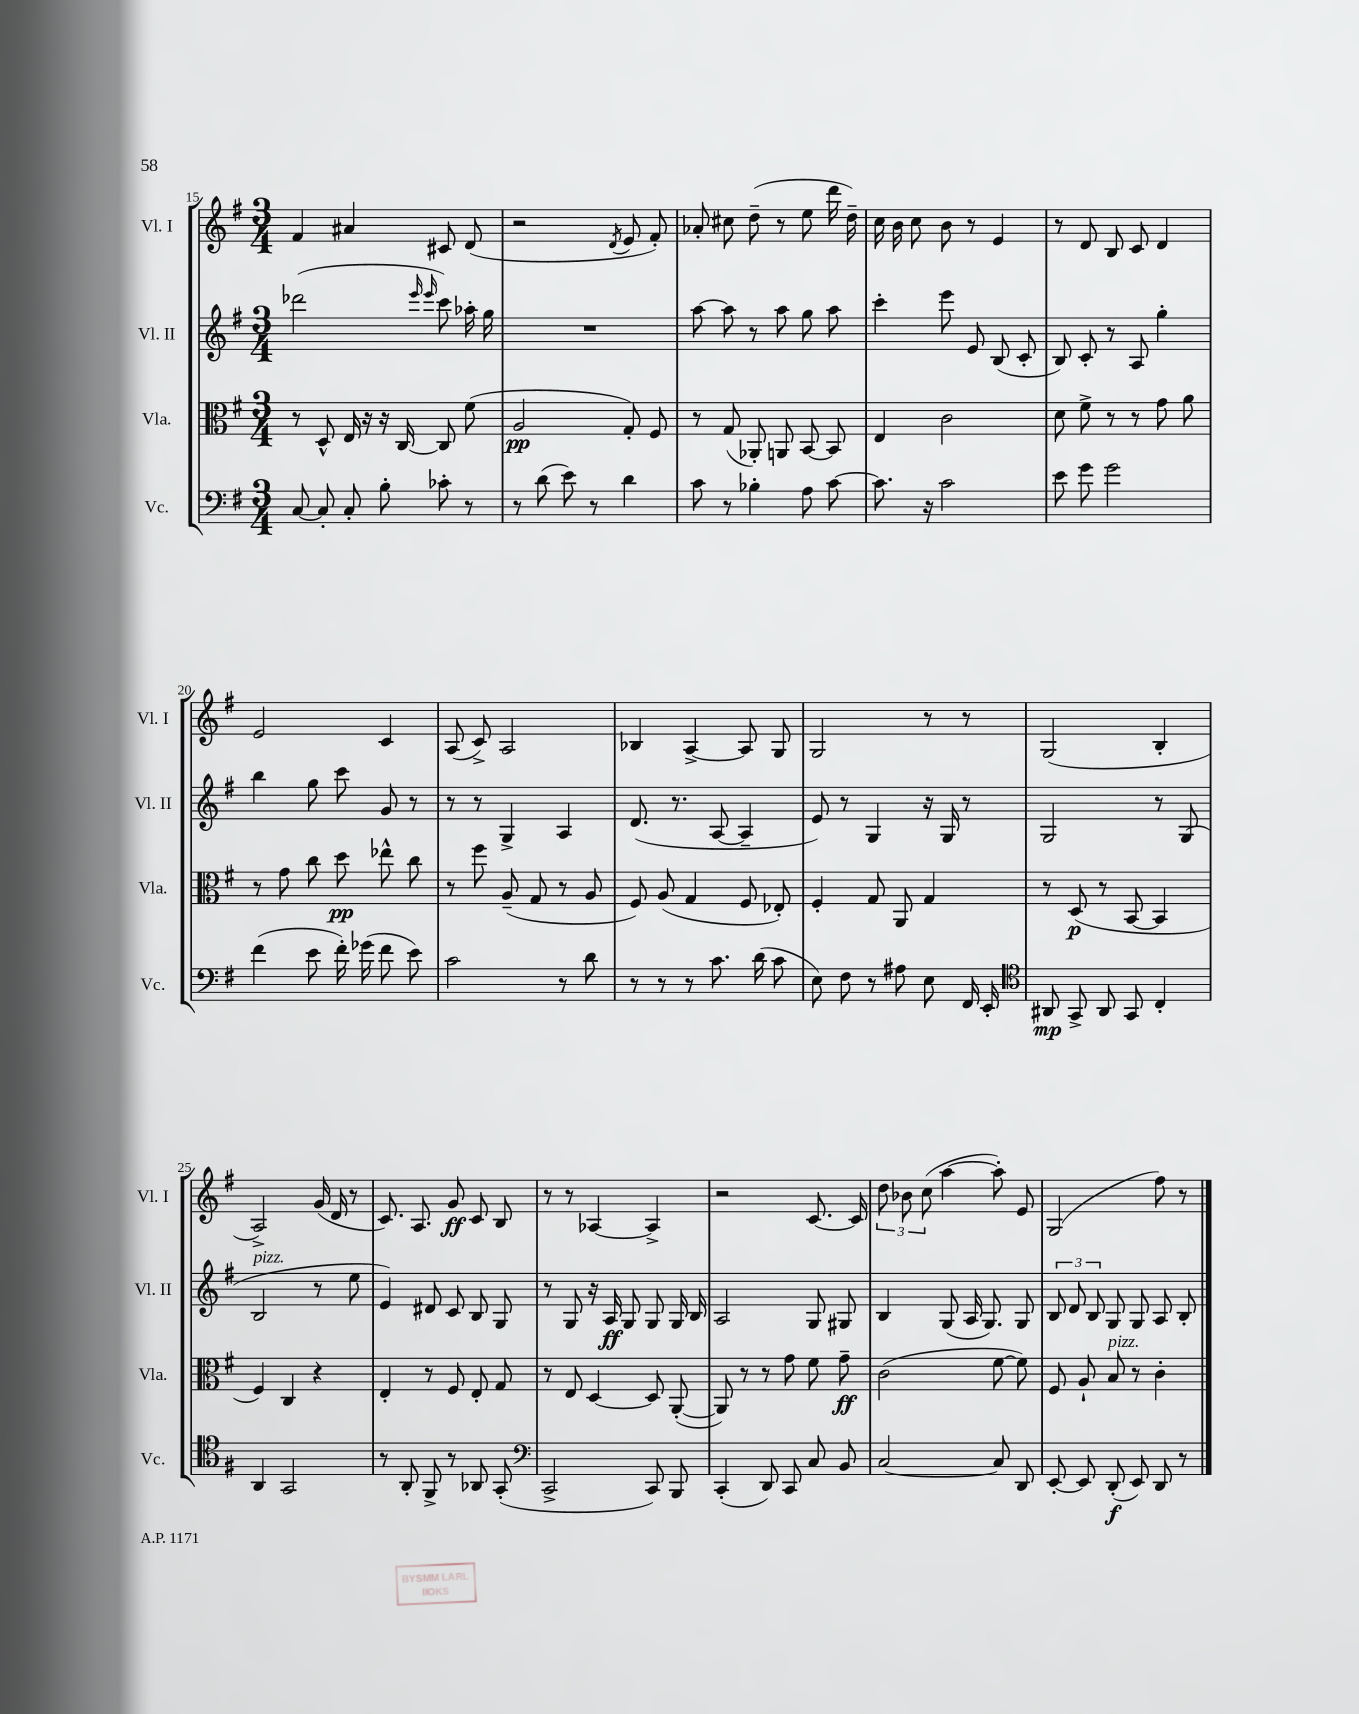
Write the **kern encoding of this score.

**kern	**kern	**kern	**kern
*staff4	*staff3	*staff2	*staff1
*clefF4	*clefC3	*clefG2	*clefG2
*k[f#]	*k[f#]	*k[f#]	*k[f#]
*M3/4	*M3/4	*M3/4	*M3/4
[8C	8r	(2ddd-	4f#
8C']	8D^^	.	.
8C'	16E	.	4a#
.	16r	.	.
8B'	16r	.	.
.	[16C	.	.
.	.	16qqeee	.
.	.	16qqeee	.
8c-'	8C]	8ccc)	8c#
8r	(8f#	16aa-'	(8d
.	.	16gg	.
=	=	=	=
8r	2A	2.r	2r
(8d	.	.	.
8e)	.	.	.
8r	.	.	.
.	.	.	8qd
4d	8G')	.	8e
.	8F#	.	8f#')
=	=	=	=
8c	8r	[8aa	8a-'
8r	(8G	8aa]	8cc#
4B-'	8AA-')	8r	(8dd~
.	8AA	8aa	8r
8A	[8BB	8gg	8ee
[8c	8BB]	8aa	16ddd
.	.	.	16dd~)
=	=	=	=
8.c]	4E	4ccc'	16cc
.	.	.	16b
.	.	.	8cc
16r	.	.	.
2c	2c	8eee	8b
.	.	8e	8r
.	.	(8B	4e
.	.	8c'	.
=	=	=	=
8e	8d	8B)	8r
8g	8f#^	8c'	8d
2g	8r	8r	8B
.	8r	8A	8c
.	8g	4gg'	4d
.	8a	.	.
=	=	=	=
(4f#	8r	4bb	2e
.	8g	.	.
8e	8cc	8gg	.
16f#')	8dd	8ccc	.
(16g-	.	.	.
8f#	8ee-^^	8g	4c
8e)	8cc	8r	.
=	=	=	=
2c	8r	8r	(8A
.	8ff#	8r	8c^)
.	(8A~	4G^	2A
.	8G	.	.
8r	8r	4A	.
8d	8A	.	.
=	=	=	=
8r	8F#)	(8.d	4B-
8r	(8A	.	.
.	.	8.r	.
8r	4G	.	[4A^
8.c	.	[8A	.
.	8F#	4A~]	8A]
(16d	.	.	.
8c	8E-')	.	8G
=	=	=	=
8E)	4F#'	8e)	2G
8F#	.	8r	.
8r	8G	4G	.
8A#	8AA	.	.
8E	4G	16r	8r
.	.	16G	.
16FF#	.	8r	8r
16EE'	.	.	.
=	=	=	=
*clefC4	*	*	*
8AA#	8r	2G	(2G
8GG^	(8D	.	.
8AA#	8r	.	.
8GG	[8BB	.	.
4C'	4BB]	8r	4B'
.	.	(8G	.
=	=	=	=
4AA	4F#)	2B	2A^)
2GG	4C	.	.
.	4r	8r	(16g
.	.	.	16d
.	.	8ee	8r
=	=	=	=
8r	4E'	4e)	8.c)
8AA'	.	.	.
.	.	.	8.A
8FF#^	8r	8d#	.
8r	8F#	8c	8g
8AA-	8E'	8B	8c
(8GG'	8G	8G	8B
=	=	=	=
*clefF4	*	*	*
2CC^	8r	8r	8r
.	8E	8G	8r
.	[4D	16r	[4A-
.	.	16A	.
.	.	8G	.
8CC)	8D]	8G	4A-^]
8BBB	([8AA'	16G	.
.	.	16B	.
=	=	=	=
(4CC'	8AA])	2A	2r
.	8r	.	.
8DD)	8r	.	.
8CC	8g	.	.
8C	8f#	8G	[8.c
8BB	8g~	8G#	.
.	.	.	16c]
=	=	=	=
[2C	(2c	4B	12dd
.	.	.	12b-
.	.	.	(12cc
.	.	(8G	[4aa
.	.	16A	.
.	.	8.G)	.
8C]	[8f#	.	8aa'])
8DD	8f#])	8G	8e
=	=	=	=
[8EE'	8F#	12B	(2G
.	.	12d	.
8EE]	8A`	.	.
.	.	12B	.
(8DD'	8B	8G	.
8EE)	8r	8G	.
8DD	4c'	8A	8ff#)
8r	.	8B'	8r
==	==	==	==
*-	*-	*-	*-
